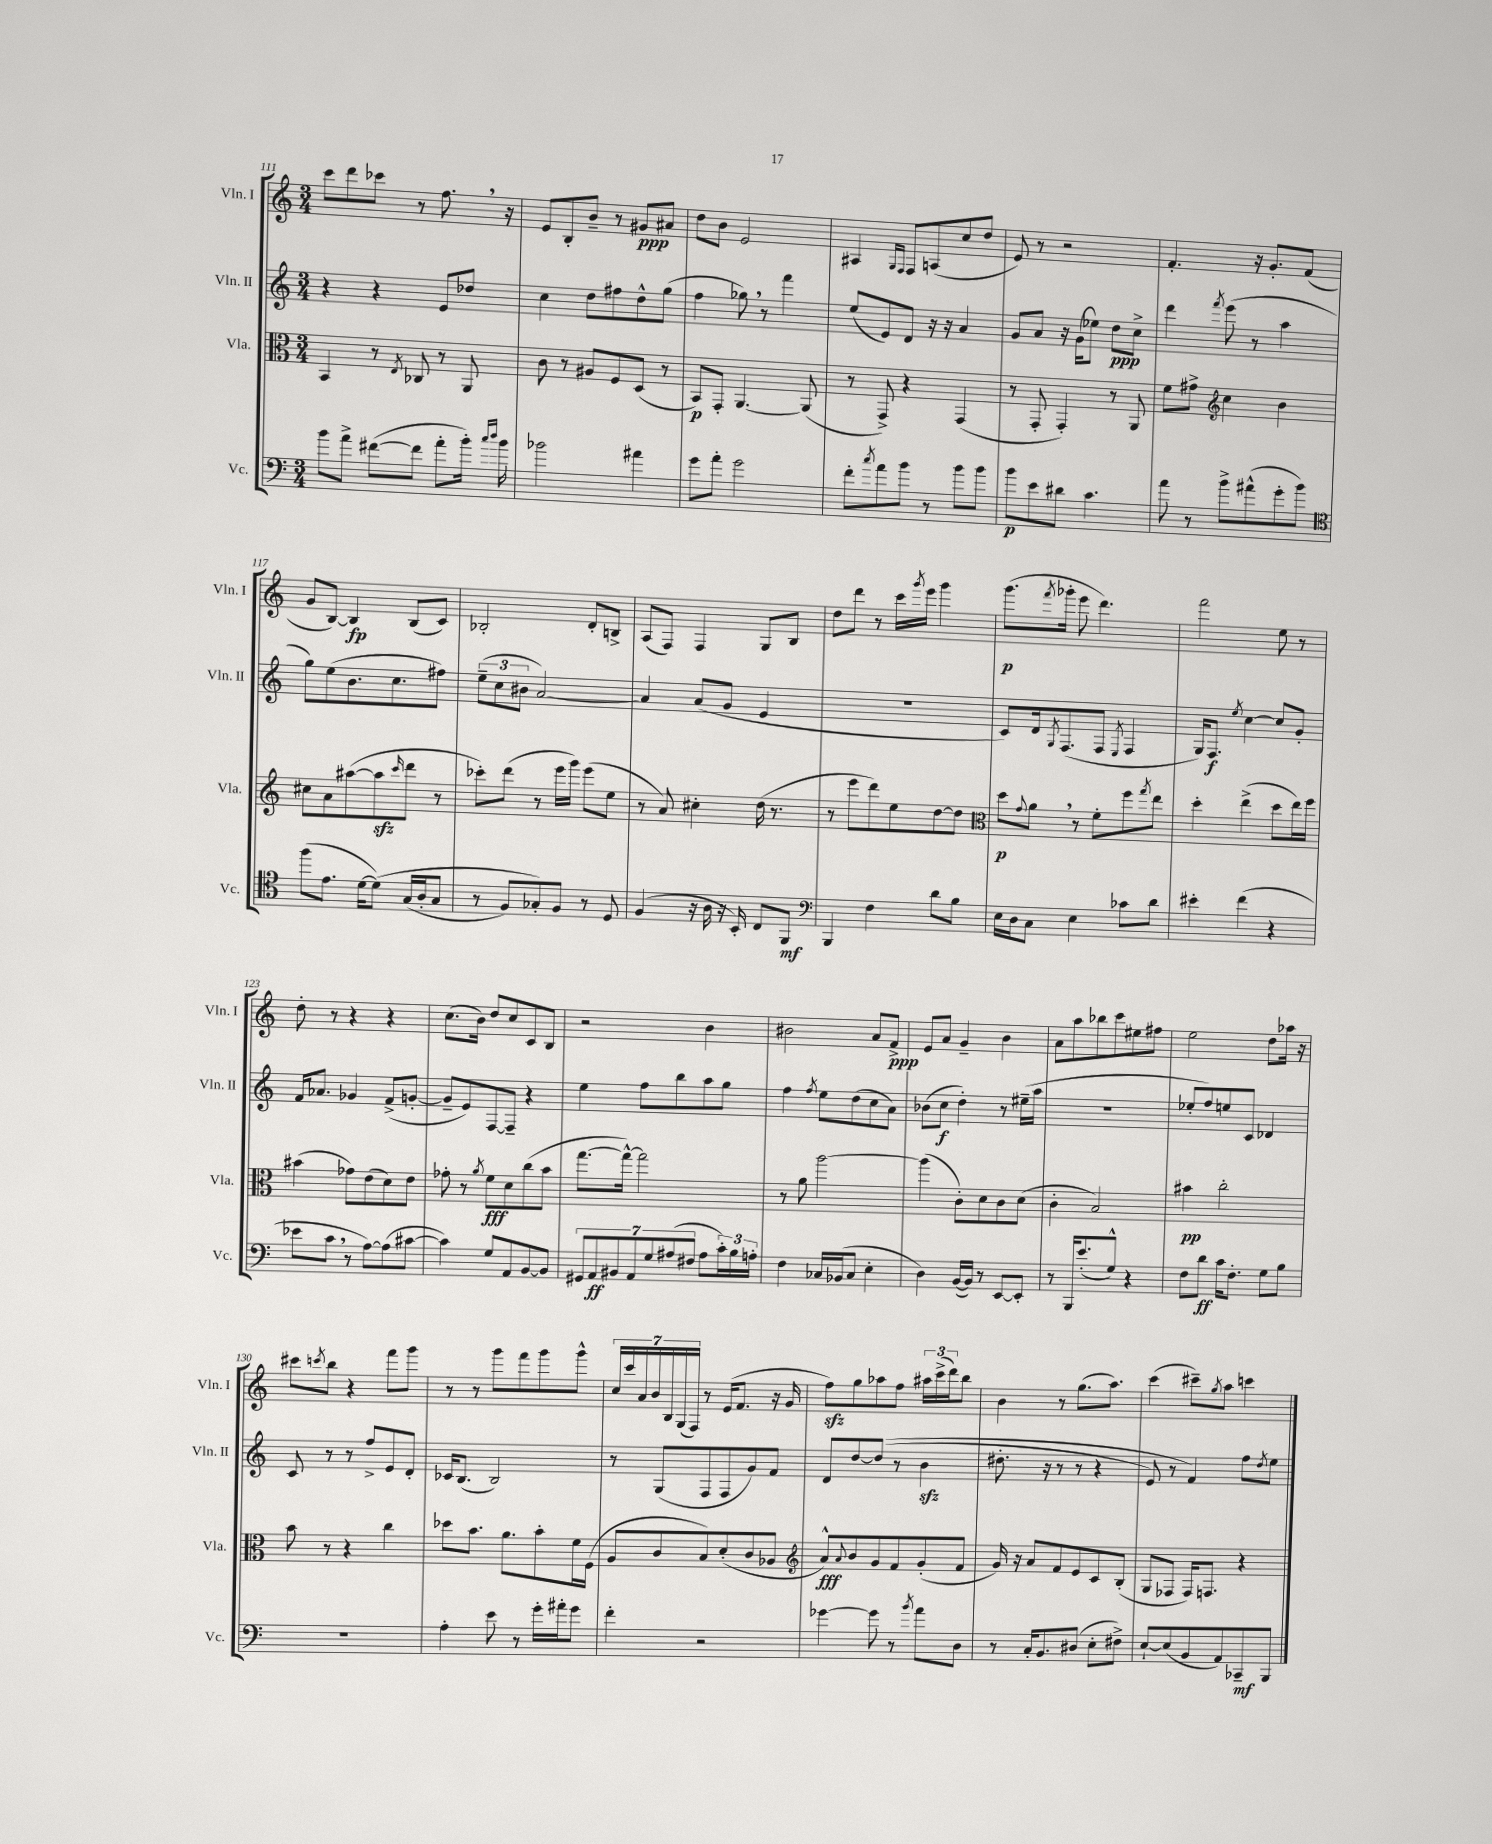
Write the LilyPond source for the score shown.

<<
\new StaffGroup <<
\new Staff = "s0" \with { instrumentName = "Vln. I" shortInstrumentName = "Vln. I" } {
    \clef treble \key c \major \numericTimeSignature \time 3/4
    c'''8 d'''8 ces'''8 r8 f''8. \breathe r16 |
    e'8 b8-. b'8-- r8 gis'8\ppp ais'8 |
    d''8 b'8 e'2 |
    ais4 \grace { g16 f16 } f8 a8( c''8 d''8 |
    e'8) r8 r2 |
    f'4.-. r16 g'8.-. f'8( |
    g'8 b8~) b4\fp b8( c'8) |
    bes2-. d'8-. b8-> |
    a8( f8) f4 g8 b8 |
    d''8 d'''8 r8 c'''16 \acciaccatura { g'''8 } e'''16 g'''4 |
    g'''8.\p( \acciaccatura { f'''8 } ges'''16-. e'''8 d'''4.) |
    f'''2 e''8 r8 |
    d''8-. r8 r4 r4 |
    c''8.( b'16) d''8 c''8 c'8 b8 |
    r2 b'4 |
    bis'2 a'8 f'8->\ppp |
    e'8 a'8 g'4-- b'4 |
    a'8 a''8 bes''8 c'''8 eis''8 fis''8 |
    e''2 d''8 aes''16 r16 |
    cis'''8 \acciaccatura { c'''8 } b''8 r4 f'''8 g'''8 |
    r8 r8 g'''8 f'''8 g'''8 g'''8-^ |
    \tuplet 7/4 { c''16 c'''16 a'16 b'16 b16 g16( f16) } r8 e'16( f'8. r16 g'16 |
    f''8\sfz) g''8 aes''8 f''8 \tuplet 3/2 { ais''16 c'''16->( d'''16) } b''8 |
    b'4 r8 g''8.( a''8.) |
    c'''4( cis'''8--) \acciaccatura { g''8 } a''8 c'''4 \bar "|." |
}
\new Staff = "s1" \with { instrumentName = "Vln. II" shortInstrumentName = "Vln. II" } {
    \clef treble \key c \major \numericTimeSignature \time 3/4
    r4 r4 e'8 des''8 |
    c''4 d''8 fis''8 d''8-^ g''8( |
    f''4 ges''8) \breathe r8 f'''4 |
    e''8( e'8) d'8 r16 r16 a'4 |
    g'8 a'8 r16 g'16( ees''8) d''8\ppp c''8-> |
    d'''4 \acciaccatura { f'''8 } e'''8( r8 a''4 |
    g''8) e''8( b'8. c''8. fis''8) |
    \tuplet 3/2 { e''8--( c''8 bis'8 } a'2~) |
    a'4 a'8( g'8 e'4 |
    R2. |
    c'8) d'16 \acciaccatura { g8 } f8.( f8 \acciaccatura { e8 } f4 |
    g16) f8.\f \acciaccatura { e''8 } c''4~ c''8 g'8-. |
    f'16 aes'8. ges'4 f'8->( g'8~-. |
    g'8-- e'8) f8~ f8-- r4 |
    e''4 f''8 b''8 a''8 g''8 |
    f''4 \acciaccatura { f''8 } e''8 d''8( c''8 a'8) |
    bes'8( c''8\f d''4-.) r8 eis''16--( a''16 |
    R2. |
    ees''8-. f''8) e''8 c'8 des'4 |
    c'8 r8 r8 f''8-> e'8 d'8-. |
    ces'16 b8.( b2) |
    r8 g8( f8 f8 g'8) f'8 |
    d'8 d''8~ d''8(\( r8 b'4\sfz |
    dis''8.-. r16 r8 r8 r4 |
    e'8) r8 f'4\) f''8 \acciaccatura { d''8 } e''8 \bar "|." |
}
\new Staff = "s2" \with { instrumentName = "Vla." shortInstrumentName = "Vla." } {
    \clef alto \key c \major \numericTimeSignature \time 3/4
    b,4 r8 \acciaccatura { e8 } ces8 r8 a,8 |
    c'8 r8 ais8 f8 d8( r8 |
    b,8\p) g,8-. a,4.~ a,8( |
    r8 g,8->) r4 g,4( |
    r8 g,8-. g,4-.) r8 a,8 |
    f'8 gis'8-> \clef treble c''4 b'4 |
    cis''8 a'8 ais''8~( ais''8\sfz \grace { c'''16 } d'''8 r8 |
    ces'''8-.) d'''8( r8 e'''16 g'''16) e'''8( e''8 |
    r8 a'8) cis''4-. d''16( r8. |
    r8 e'''8 d'''8) e''8 d''8~ d''8 |
    \clef alto d''8\p \appoggiatura { g'8 } a'8 \breathe r8 f'8-. f''8 \acciaccatura { g''8 } e''8 |
    d''4-. e''4->( d''8 e''16) f''16 |
    bis'4( ges'8) e'8( d'8) e'8 |
    ges'8-. r8 \acciaccatura { a'8 } f'8\fff d'8 c''8( b'8 |
    g''8.~ g''16~-^) g''2 |
    r8 a'8 a''2~ |
    a''4( c'8-.) d'8 c'8 d'8( |
    c'4-. b2) |
    bis'4\pp c''2-. |
    b'8 r8 r4 c''4 |
    des''8 b'8. a'8. b'8-. f'16 f16( |
    a8 c'8 b8) d'8-.( c'8 aes8 |
    \clef treble a'8-^\fff) \appoggiatura { a'8 } b'8 g'8 f'8 g'8-.( f'8 |
    g'16) r16 a'8 f'8 e'8 c'8 b8-.( |
    g8 fes8 fes16) f8. r4 \bar "|." |
}
\new Staff = "s3" \with { instrumentName = "Vc." shortInstrumentName = "Vc." } {
    \clef bass \key c \major \numericTimeSignature \time 3/4
    b'8 a'8-> fis'8~( fis'8 a'8-. b'16-.) \grace { c''16 d''16 } b'16 |
    bes'2 ais'4 |
    g'8 a'8-. g'2 |
    f'8-. \acciaccatura { c''8 } a'8 b'8 r8 b'8 b'8 |
    b'8\p e'8 dis'8 c'4. |
    a'8 r8 b'8-> ais'8-^( g'8-. b'8) |
    \clef tenor f''8( e'8. d'16~ d'8)\( g16( a16-. g8 |
    r8 f8) ges8-.\) f8 r8 d8 |
    f4( r16 a16 r16 b,16-.) c8 f,8\mf |
    \clef bass b,,4 f4 d'8 b8 |
    e16 d16 c8 e4 ces'8 d'8 |
    eis'4-. f'4( r4 |
    ees'8 c'8 \breathe r8 a8~) a8( cis'8~ |
    cis'4) g8 a,8 b,8~ b,8 |
    \tuplet 7/4 { gis,8 a,8\ff bis,8 a,8 g8 ais8( fis8 } ais8 \tuplet 3/2 { c'16-.) b16 a16-. } |
    f4 ces16 bes,16( ces8 e4-. |
    d4) b,16~( b,16) r8 e,8~ e,8-. |
    r8 b,,16 e'8.-.( g8-^) r4 |
    f8 d'8\ff c'16 f8.-. g8 b8 |
    R2. |
    a4-. e'8 r8 g'16-. ais'16-. g'8 |
    f'4-. r2 |
    ges'4~ ges'8 r8 \acciaccatura { b'8 } a'8 d8 |
    r8 c16-. b,8. dis8( e8-. fis8->) |
    e8~-! e8( b,8 a,8) ces,8--\mf b,,8 \bar "|." |
}
>>
>>
\layout { \context { \Score currentBarNumber = #111 } }
